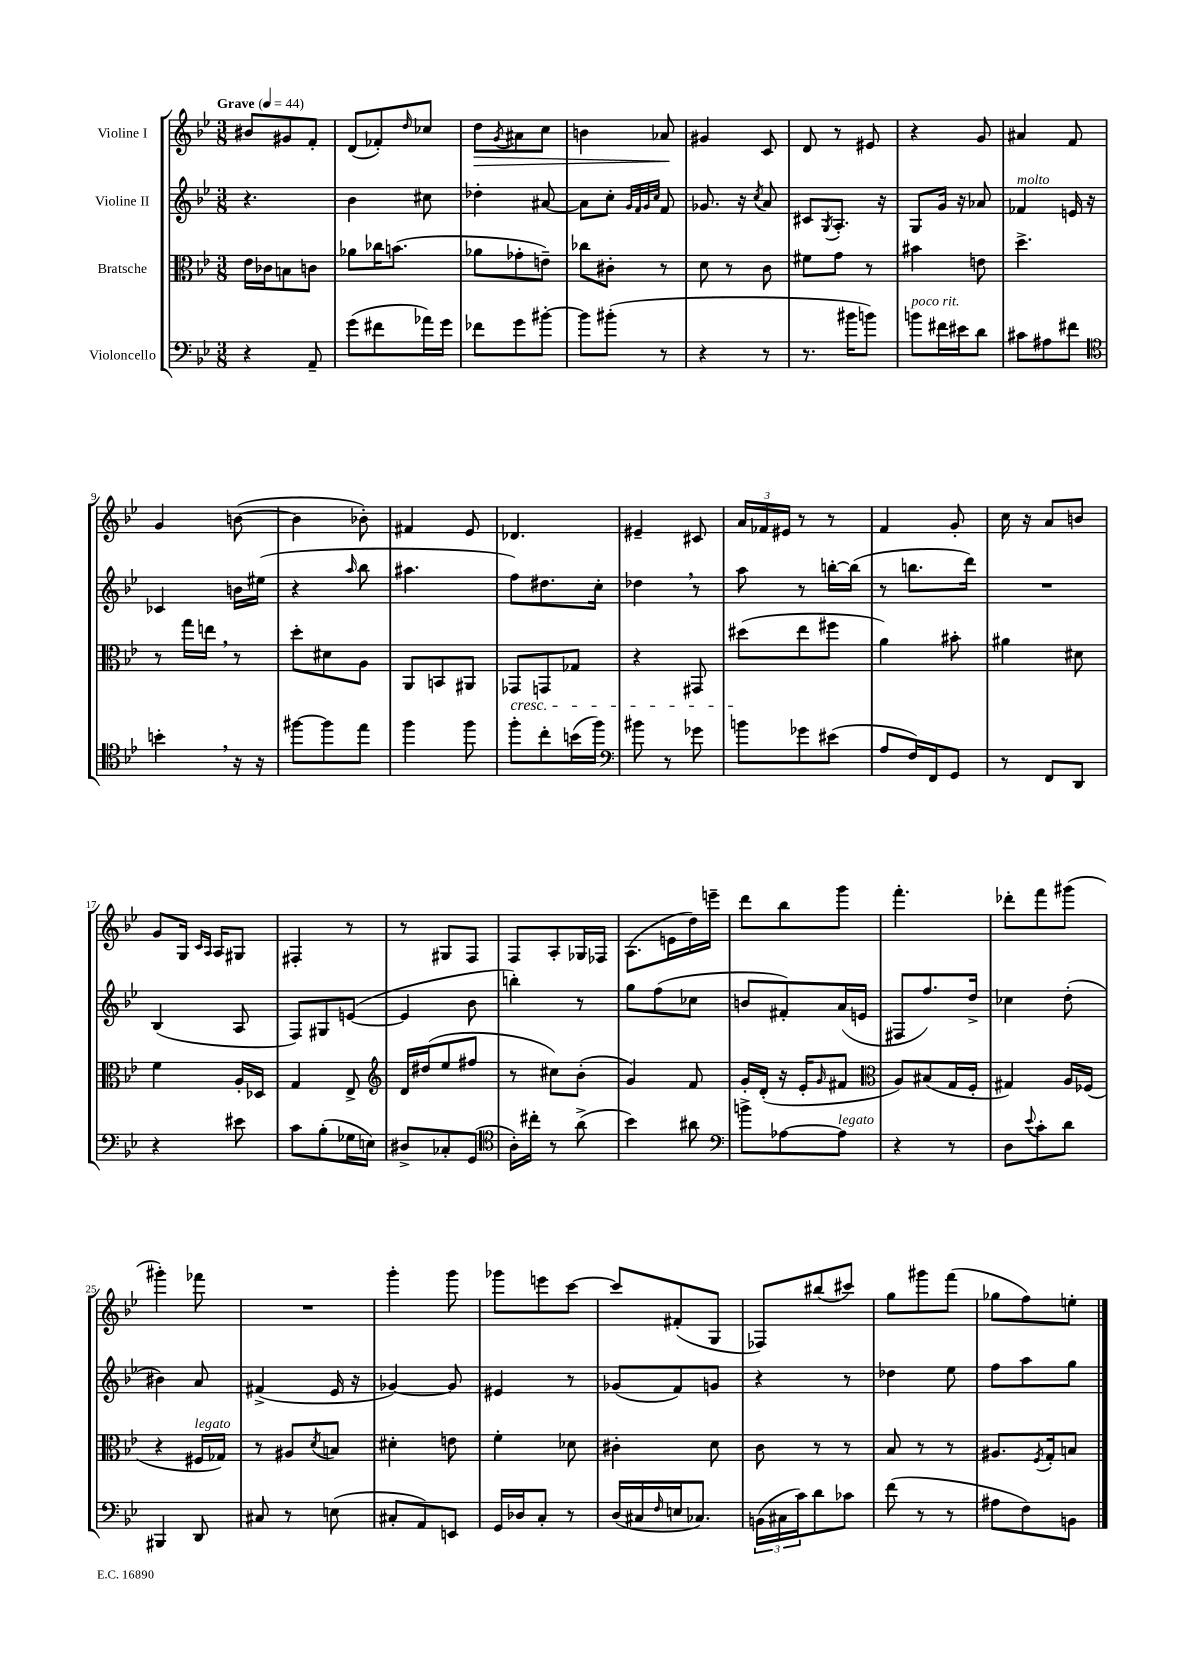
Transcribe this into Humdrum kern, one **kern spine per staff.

**kern	**kern	**kern	**kern
*staff4	*staff3	*staff2	*staff1
*clefF4	*clefC3	*clefG2	*clefG2
*k[b-e-]	*k[b-e-]	*k[b-e-]	*k[b-e-]
*M3/8	*M3/8	*M3/8	*M3/8
*MM44	*MM44	*MM44	*MM44
4r	16e-	4.r	8b#
.	16c-	.	.
.	8B	.	8g#
8AA~	8c	.	8f'
=	=	=	=
(8g	8a-	4b-	(8d
8f#	16cc-	.	8f-')
.	(8.b	.	.
.	.	.	16qqdd
16a-)	.	8cc#	8cc-
16g	.	.	.
=	=	=	=
8f-	8a-	4dd-'	8dd
.	.	.	8qg
8g	8g-'	.	8a#
[8b#'	8e~)	[8a#	8cc
=	=	=	=
8b#]	8cc-	8a#]	4b
(8b#'	8c#'	8cc'	.
.	.	32qqg	.
.	.	32qqf	.
.	.	32qqg	.
.	.	32qqcc	.
8r	8r	8f	8a-
=	=	=	=
4r	8d	8.g-	4g#
.	8r	.	.
.	.	16r	.
.	.	8qcc	.
8r	8c	8a	8c
=	=	=	=
8.r	8f#	8c#	8d
.	.	8qG	.
.	8g	8.A'	8r
16b#	.	.	.
8b)	8r	.	8e#
.	.	16r	.
=	=	=	=
8b	4b#	8G	4r
16f#	.	16g	.
16e#	.	16r	.
8d	8e	8a-	8g
=	=	=	=
8c#	4.dd^	4f-	4a#
8A#	.	.	.
8f#	.	16e	8f
.	.	16r	.
=	=	=	=
*clefC4	*	*	*
4b'	8r	4c-	4g
.	16gg	.	.
.	16ee	.	.
16r	8r	16b	([8b
16r	.	(16ee#	.
=	=	=	=
[8ff#	8dd'	4r	4b]
8ff#]	8d#	.	.
.	.	16qqaa	.
8ee-	8A	8bb-	8b-')
=	=	=	=
4ff	8AA	4.aa#	4f#
.	8BB	.	.
8ff	8AA#	.	8e-
=	=	=	=
8ff'	8GG-	8ff)	4.d-
8cc'	8GG	8.dd#	.
(16b	8G-	.	.
16ff)	.	16cc'	.
=	=	=	=
*clefF4	*	*	*
8b#	4r	4dd-	4e#~
8r	.	.	.
8g-	8GG#	8r	8c#
=	=	=	=
8b	(8dd#	8aa	24a
.	.	.	24f-
.	.	.	24e#
8g-	8ee-	8r	8r
(8e#	8ff#	[16bb'	8r
.	.	(16bb]	.
=	=	=	=
8A	4a)	8r	4f
16F)	.	8.bb	.
16FF	.	.	.
8GG	8b#'	.	8g'
.	.	16ddd)	.
=	=	=	=
8r	4a#	4.r	16cc
.	.	.	16r
8FF	.	.	8a
8DD	8d#	.	8b
=	=	=	=
4r	4f	(4B-	8g
.	.	.	16G
.	.	.	16qqc
.	.	.	16qqA
.	.	.	16A
8e#	16A'	8A	8G#
.	16D-	.	.
=	=	=	=
8c	4G	8F)	4F#'
(8B-'	.	8G#	.
16G-	8E-^	([8e	8r
16E)	.	.	.
=	=	=	=
*	*clefG2	*	*
8D#^	16d	4e]	8r
.	(16dd#	.	.
8C-'	8ee-	.	8G#
(8GG	8ff#	8b-	8F
=	=	=	=
*clefC4	*	*	*
16A')	8r	4bb')	8F
16cc#'	.	.	.
8r	8cc#)	.	8A'
(8a^	(8b-'	8r	16G-
.	.	.	16F-
=	=	=	=
4b-)	4g)	8gg	(8.A
.	.	(8ff	.
.	.	.	16e
8a#	8f	8cc-	16dd)
.	.	.	16eee~
=	=	=	=
*clefF4	*	*	*
8b^	16g'	8b	8ddd
.	(16d'	.	.
[8A-	16r	8f#')	8bb-
.	16e-'	.	.
.	16qqg	.	.
8A-]	8f#	(16a	8ggg
.	.	16e	.
=	=	=	=
*	*clefC3	*	*
4r	8A)	8F#	4.fff'
.	(8B#	8.ff)	.
8r	16G	.	.
.	16F'	16dd^	.
=	=	=	=
8D	4G#)	4cc-	8ddd-'
8qqe-	.	.	.
8c'	.	.	8fff
8d	16A	(8dd'	(8ggg#
.	(16F-	.	.
=	=	=	=
4BBB#	4r	4b#)	4ggg#')
8DD	16F#	8a	8fff-
.	16G-)	.	.
=	=	=	=
8C#	8r	(4f#^	4.r
8r	8A#	.	.
.	8qd	.	.
(8E	8B	16e-	.
.	.	16r	.
=	=	=	=
8C#'	4d#'	[4g-)	4ggg'
8AA)	.	.	.
8EE	8e	8g-]	8ggg
=	=	=	=
16GG	4f'	4e#	8ggg-
16D-	.	.	.
8C'	.	.	8eee
8r	8d-	8r	[8ccc
=	=	=	=
(16D	4c#'	(8g-	8ccc]
16C#	.	.	.
16qqF	.	.	.
16E	.	8f)	(8f#'
8.C-)	.	.	.
.	8d	8g	8G
=	=	=	=
(24BB	8c	4r	8F-)
24C#	.	.	.
24c)	.	.	.
8d	8r	.	(8bb#
8c-	8r	8r	8ccc#)
=	=	=	=
(8f	8B-	4dd-	8gg
8r	8r	.	8ggg#
8r	8r	8ee-	(8fff
=	=	=	=
8A#	8.A#	8ff	8gg-
8F)	.	8aa	8ff)
.	8qF	.	.
.	16G'	.	.
8BB	8B	8gg	8ee'
==	==	==	==
*-	*-	*-	*-
